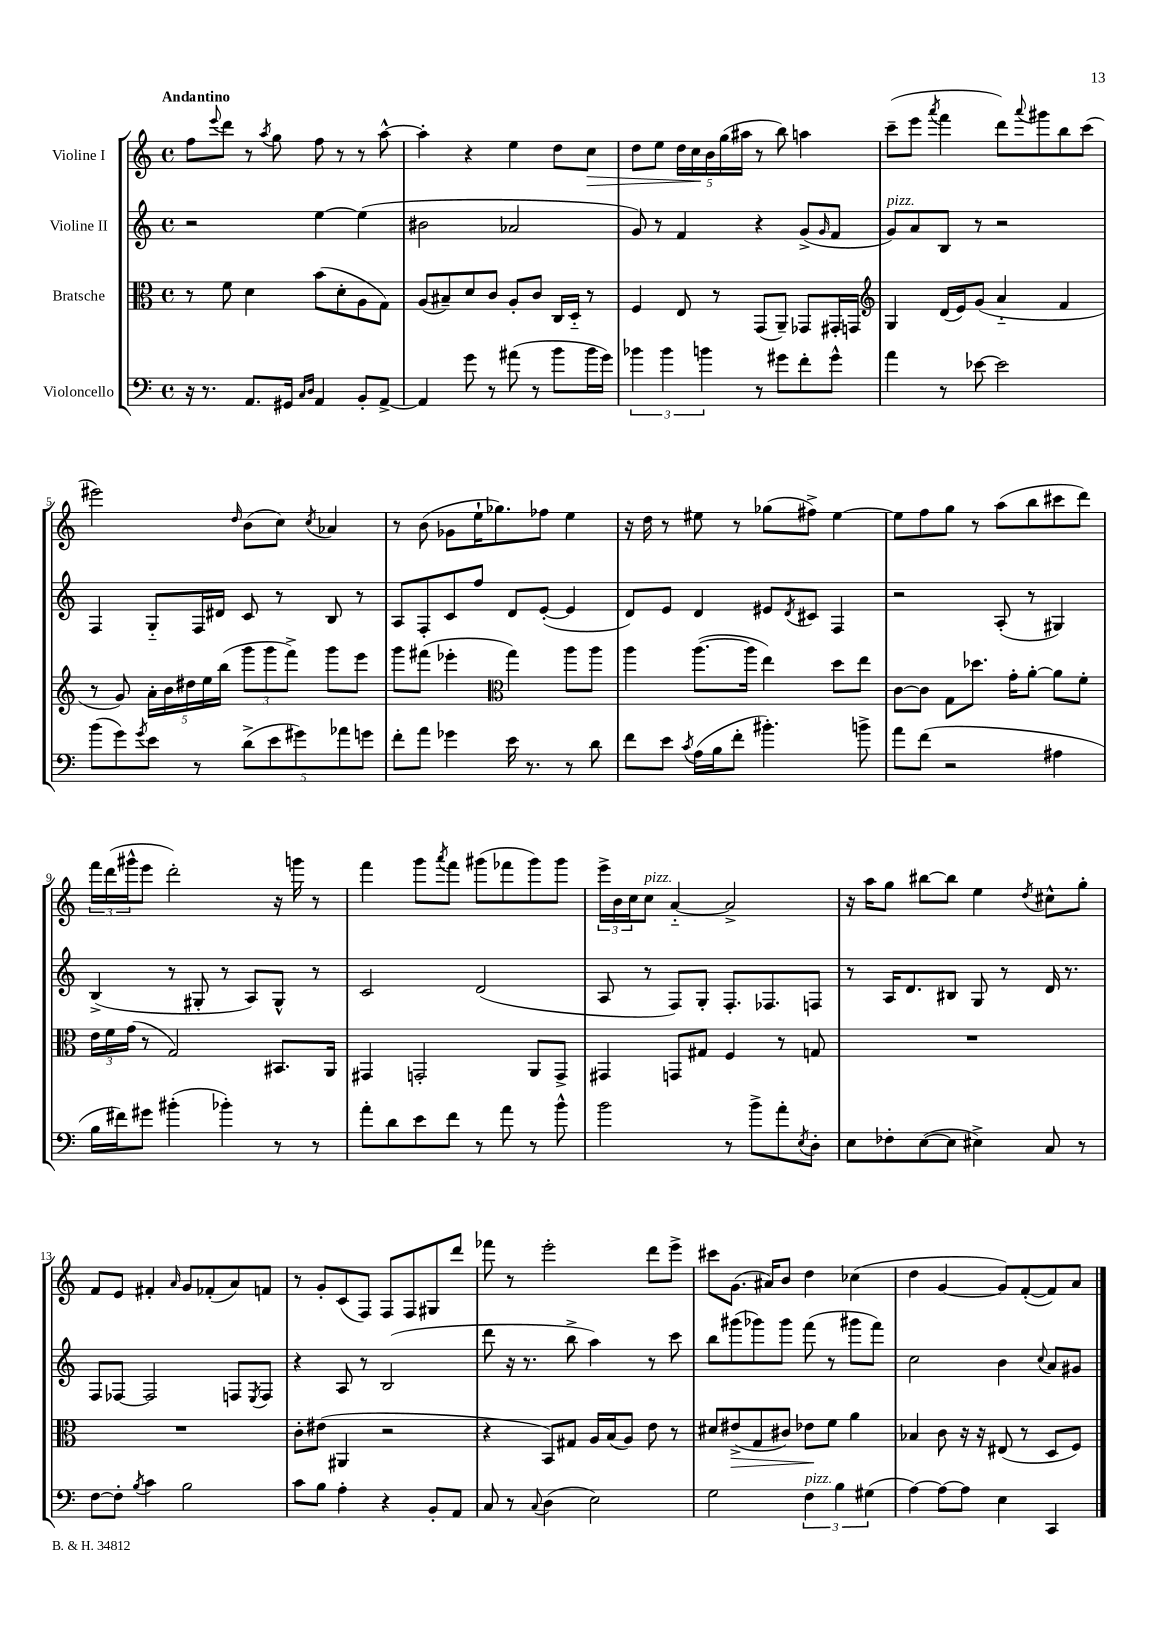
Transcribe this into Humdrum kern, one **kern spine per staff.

**kern	**kern	**kern	**kern
*staff4	*staff3	*staff2	*staff1
*clefF4	*clefC3	*clefG2	*clefG2
*k[]	*k[]	*k[]	*k[]
*M4/4	*M4/4	*M4/4	*M4/4
*met(c)	*met(c)	*met(c)	*met(c)
16r	8r	2r	8ff\L
8.r	.	.	.
.	.	.	8qqeee/
.	8f\	.	8ddd\J
8.AA/L	4d\	.	8r
.	.	.	8qaa/
.	.	.	8gg\
16GG#/Jk	.	.	.
16qqC/LL	.	.	.
16qqD/JJ	.	.	.
4AA/	(8b\L	[4ee\	8ff\
.	8d'\	.	8r
8BB'/L	8A\	(4ee\]	8r
[8AA^/J	8G\J)	.	[8aa^^\
=	=	=	=
4AA/]	(8A/L	2b#\	4aa'\]
.	8B#~/)	.	.
8g\	8d/	.	4r
8r	8c/J	.	.
(8a#\	8A'/L	2a-/	4ee\
8r	8c/J	.	.
8b\L	16C/LL	.	8dd\L
.	16D'~/JJ	.	.
16b\L	8r	.	8cc\J
16g\JJ)	.	.	.
=	=	=	=
6b-\	4F/	8g/)	8dd\L
.	.	8r	8ee\J
6b-\	.	.	.
.	8E/	4f/	20dd\LL
.	.	.	20cc\
6b\	.	.	.
.	.	.	20b\
.	8r	.	.
.	.	.	(20gg\
.	.	.	20aa#\JJ
8r	(8GG/L	4r	8r
8g#\L	8AA~/J)	.	8bb\)
8f'\	8GG-/L	(8g^/L	4aa\
.	.	16qqg/	.
8g#^^\J	16GG#'/L	8f/J	.
.	16GG/JJ	.	.
=	=	=	=
*	*clefG2	*	*
4a\	4G/	8g/L)	(8ccc~\L
.	.	8a/	8eee\J
.	.	.	8qaaa/
8r	(16d/LL	8B/J	4fff\
.	16e/J)	.	.
[8e-\	(8g/J	8r	.
2e-\]	4a'~/	2r	8ddd\L)
.	.	.	8qqaaa/
.	.	.	8ggg#\
.	4f/	.	8bb\
.	.	.	(8ccc\J
=	=	=	=
(8b\L	8r	4F/	2eee#\)
8g\)	8g/)	.	.
8qg/	.	.	.
8e\J	20a'\LL	8G'~/L	.
.	20b\	.	.
.	20dd#\	.	.
8r	.	16F/L	.
.	20ee\	.	.
.	.	16d#/JJ	.
.	(20bb\JJ	.	.
.	.	.	16qqdd/
(10d^\L	12ggg\L	8c/	(8b\L
.	12ggg\	.	.
10e\	.	.	.
.	.	8r	8cc\J)
.	12fff^\J)	.	.
10g#\)	.	.	.
.	.	.	8qcc/
.	8ggg\L	8B/	4a-/
10a-\	.	.	.
.	8eee\J	8r	.
10g\J	.	.	.
=	=	=	=
8f'\L	8ggg\L	8A/L	8r
8a\J	(8fff#\J	8F'/	(8b\
4g-\	4eee-'\	8c/	8g-\L
.	.	8ff/J	16ee`\K
.	.	.	8.gg-\)
*	*clefC3	*	*
16e\	4gg\)	8d/L	.
8.r	.	.	.
.	.	([8e'/J	8ff-\J
8r	8aa\L	4e/]	4ee\
8d\	8aa\J	.	.
=	=	=	=
8f\L	4aa\	8d/L)	16r
.	.	.	16dd\
8e\J	.	8e/J	8r
8qc/	.	.	.
(16A\LL	([8.aa\L	4d/	8ee#\
16B\J	.	.	.
8f'\J	.	.	8r
.	16aa\]Jk	.	.
4.b#'\)	4ee\)	8e#/L	(8gg-\L
.	.	8qd/	.
.	.	8c#/J	8ff#^\J)
.	8dd\L	4F/	[4ee#\
8b^\	8ee\J	.	.
=	=	=	=
8a\L	[8c\L	2r	8ee#\]L
(8f\J	8c\]J	.	8ff\
2r	8G\L	.	8gg\J
.	8.dd-\J	.	8r
.	.	(8A'/	(8aa\L
.	16g'\LK	.	.
.	[8a'\J	8r	8bb\
4A#\	8a\]L	4G#/)	8ccc#\
.	8f'\J	.	8ddd\J)
=	=	=	=
16B\LL	24e\LL	(4B^/	24fff\LL
.	24f\	.	(24ddd\
16f#\J)	.	.	.
.	(24g\JJ	.	24ggg#^^\J
8g#\J	8r	.	8eee\J
(4b#'\	2G/)	8r	2ddd'\)
.	.	8G#'/	.
4b-'\)	.	8r	.
.	.	8A/L)	.
8r	8.BB#/L	8G#^^/J	16r
.	.	.	16ggg\
8r	.	8r	8r
.	16AA/Jk	.	.
=	=	=	=
8a'\L	4GG#/	2c/	4fff\
8d\	.	.	.
8e\	2GG'/	.	8ggg\L
.	.	.	8qaaa/
8f\J	.	.	8fff\J
8r	.	(2d/	(8ggg#\L
8a\	.	.	8fff-\
8r	8AA/L	.	8ggg#\)
8b^^\	8GG^/J	.	8ggg#\J
=	=	=	=
2b\	4GG#/	8A/	24eee^\LL
.	.	.	24b\
.	.	.	24cc\J
.	.	8r	8cc\J
.	8GG/L	8F/L)	[4a'~/
.	8G#/J	8G'/J	.
8r	4F/	8.F'/L	2a^/]
8b^\L	.	.	.
.	.	8.F-/	.
8a'\	8r	.	.
8qE/	.	.	.
8D'\J	8G/	8F/J	.
=	=	=	=
8E\L	1r	8r	16r
.	.	.	16aa\LK
8F-'\	.	16A/LK	8gg\J
.	.	8.d/	.
([8E\	.	.	[8bb#\L
8E\]J	.	8B#/J	8bb#\]J
4E#^\)	.	8G/	4ee\
.	.	8r	.
.	.	.	8qdd/
8C/	.	16d/	8cc#^^\L
.	.	8.r	.
8r	.	.	8gg'\J
=	=	=	=
[8F\L	1r	8F/L	8f/L
8F'\]J	.	[8F-/J	8e/J
8qB/	.	.	.
4c\	.	2F-/]	4f#'/
.	.	.	16qqa/
2B\	.	.	8g/L
.	.	.	(8f-'/
.	.	8F/L	8a/)
.	.	8qE/	.
.	.	8F/J	8f/J
=	=	=	=
8c\L	8c'\L	4r	8r
8B\J	(8e#\J	.	8g'/L
4A'\	4AA#/	8A/	(8c/
.	.	8r	8F/J)
4r	2r	(2B/	8F/L
.	.	.	8F/
8BB'/L	.	.	8G#/
8AA/J	.	.	8ddd/J
=	=	=	=
8C/	4r	8ddd\	8fff-\
8r	.	16r	8r
.	.	8.r	.
8qqC/	.	.	.
(4D\	8BB/L)	.	2eee'\
.	8G#/J	8bb^\	.
2E\)	16A/LL	4aa\)	.
.	(16B/J	.	.
.	8A/J)	.	.
.	8e\	8r	8ddd\L
.	8r	8ccc\	8eee^\J
=	=	=	=
2G\	8d#/L	8bb\L	8ccc#\L
.	(8e#^/	(8ggg#\	(8.g\J
.	8G/	8ggg-\)	.
.	.	.	16a#/LK)
.	8c#/J)	8ggg-\J	8b/J
6F\	8e-\L	(8fff\	4dd\
.	8f\J	8r	.
6B\	.	.	.
.	4a\	8ggg#\L	(4cc-\
(6G#\	.	.	.
.	.	8fff\J)	.
=	=	=	=
[4A\)	4B-/	2cc\	4dd\
8A\_L	8c\	.	[4g/
8A\]J	16r	.	.
.	16r	.	.
4E\	(8E#/	4b\	8g/]L)
.	8r	.	([8f'/
.	.	8qqcc/	.
4CC/	8D/L	8a/L	8f/])
.	8F/J)	8g#/J	8a/J
==	==	==	==
*-	*-	*-	*-
